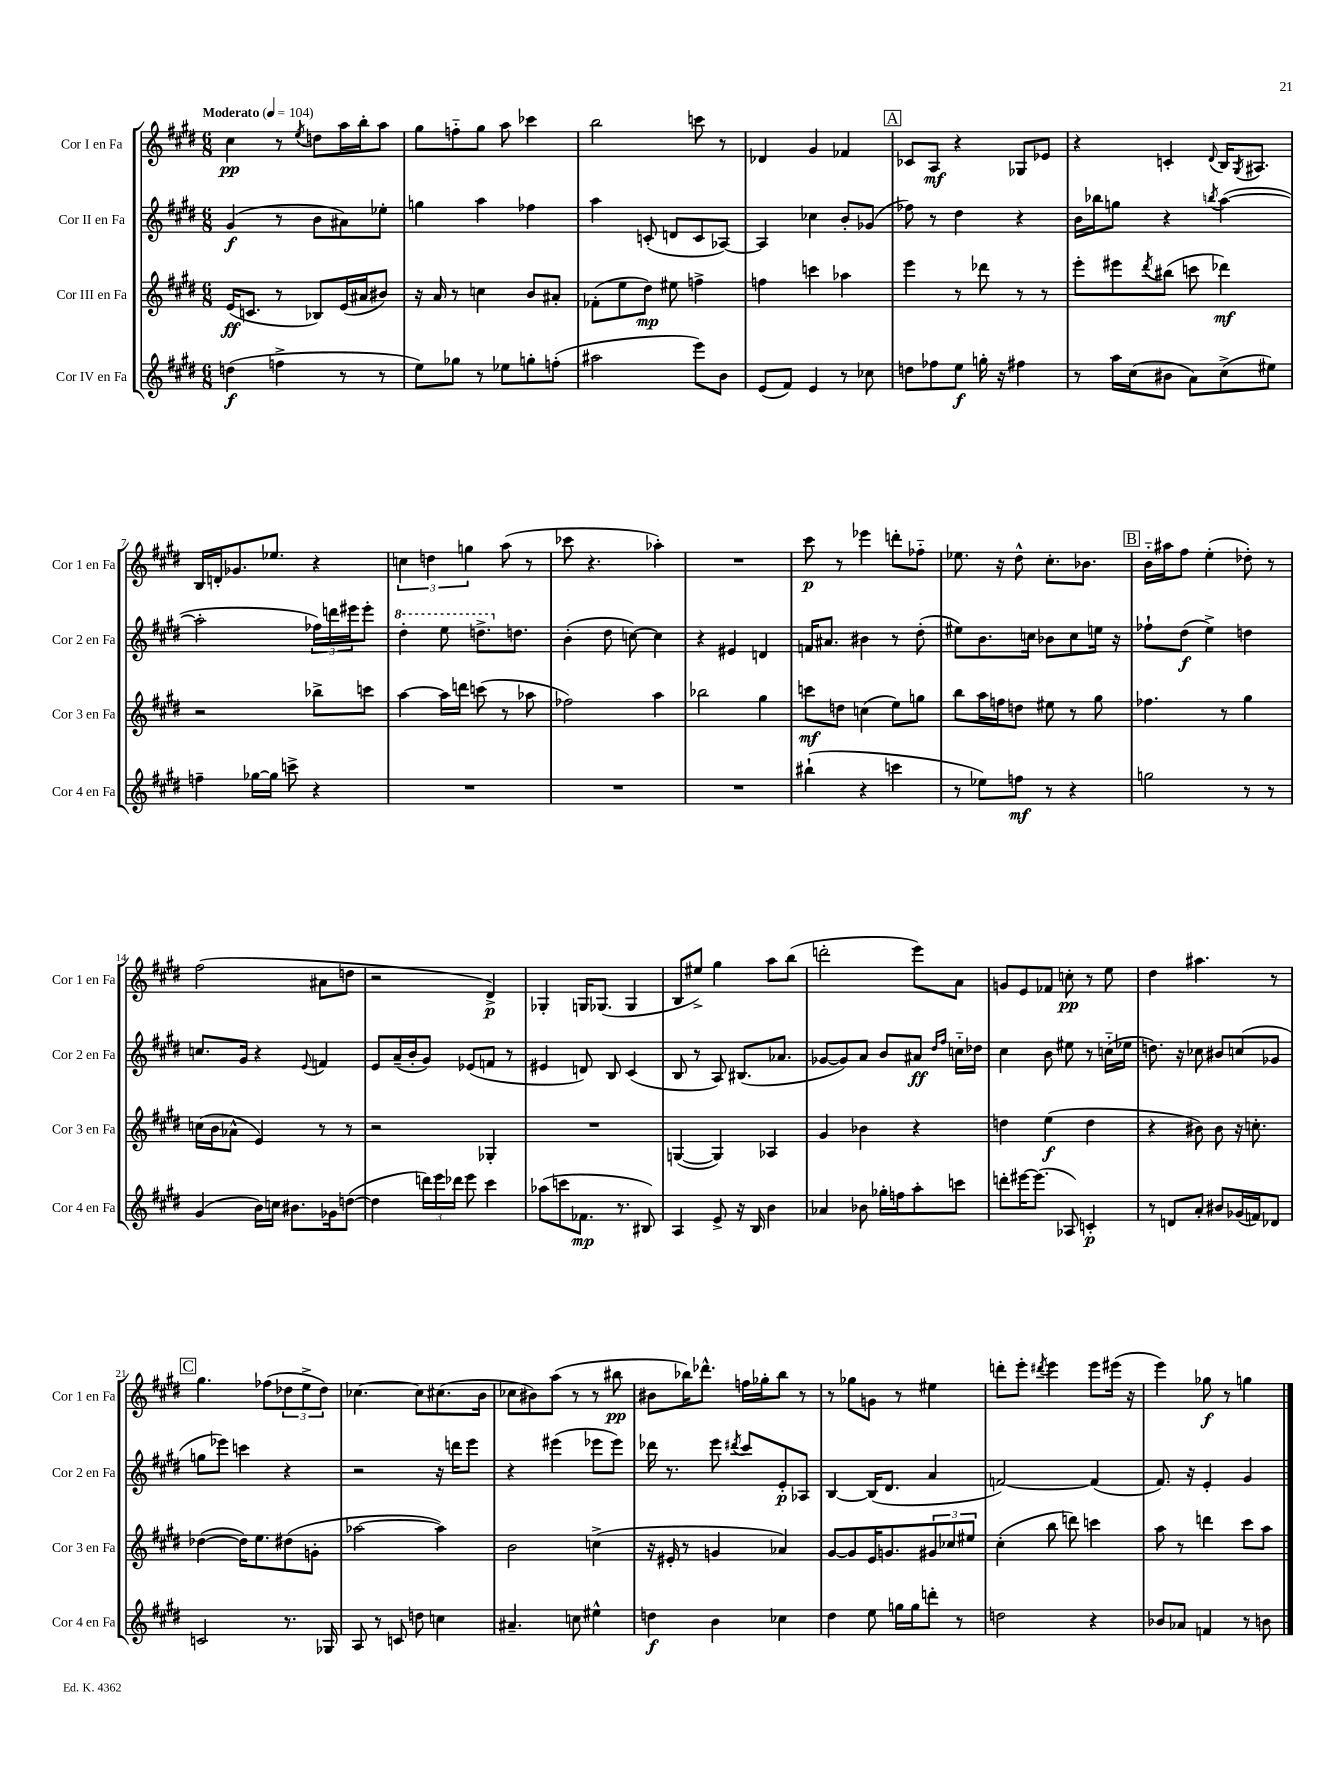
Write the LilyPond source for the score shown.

<<
\new StaffGroup <<
\new Staff = "s0" \with { instrumentName = "Cor I en Fa" shortInstrumentName = "Cor 1 en Fa" } {
    \clef treble \key e \major \numericTimeSignature \time 6/8 \tempo "Moderato" 4 = 104
    cis''4\pp r8 \acciaccatura { e''8 } d''8 a''16 b''16-. a''8 |
    gis''8 f''8-_ gis''8 a''8 ces'''4 |
    b''2 c'''8 r8 |
    des'4 gis'4 fes'4 |
    \mark \markup { \box "A" } ces'8 a8\mf r4 ges8 ees'8 |
    r4 c'4-. \appoggiatura { dis'8 } b16 \acciaccatura { gis8 } ais8. |
    b16 d'16-. ges'8. ees''8. r4 |
    \tuplet 3/2 { c''4 d''4 g''4 } a''8( r8 |
    ces'''8 r4. aes''4-.) |
    R2. |
    cis'''8\p r8 ees'''4 d'''8-. fes''8-_ |
    ees''8. r16 dis''8-^ cis''8.-. bes'8. |
    \mark \markup { \box "B" } b'16-_ ais''16 fis''8 e''4-.( des''8-.) r8 |
    fis''2( ais'8 d''8 |
    r2 dis'4->\p) |
    ges4-. g16 ges8.( ges4 |
    b8 eis''8->) gis''4 a''8 b''8( |
    d'''2-. e'''8) a'8 |
    g'8 e'8 fes'8 c''8-.\pp r8 e''8 |
    dis''4 ais''4. r8 |
    \mark \markup { \box "C" } gis''4. fes''8( \tuplet 3/2 { des''8 e''8-> des''8) } |
    ces''4.~ ces''8 cis''8.( b'16 |
    ces''8 bis'8) a''8( r8 r8 bis''8\pp |
    bis'8 bes''16) des'''8.-^ f''16 ges''16-. bes''8 r8 |
    r8 ges''8 g'8 r8 eis''4 |
    d'''8-. e'''8-. \acciaccatura { dis'''8 } e'''4 e'''8 eis'''16( r16 |
    e'''4) ges''8\f r8 g''4 \bar "|." |
}
\new Staff = "s1" \with { instrumentName = "Cor II en Fa" shortInstrumentName = "Cor 2 en Fa" } {
    \clef treble \key e \major \numericTimeSignature \time 6/8
    gis'4\f( r8 b'8 ais'8) ees''8-. |
    g''4 a''4 fes''4 |
    a''4 c'8-.( d'8 c'8 aes8~) |
    aes4 ces''4 b'8-. ges'8( |
    \mark \markup { \box "A" } fes''8) r8 dis''4 r4 |
    b'16 bes''16 g''8 r4 \acciaccatura { b''8 } a''4~( |
    a''2-. \tuplet 3/2 { fes''16) d'''16 eis'''16 } eis'''8-. |
    \ottava #1 dis'''4-. e'''8 d'''8.-> \ottava #0 d''8. |
    b'4-.( dis''8 c''8~) c''4 |
    r4 eis'4 d'4 |
    f'16 ais'8. bis'4 r8 dis''8-.( |
    eis''8) b'8. c''16 bes'8 c''8 e''16 r16 |
    \mark \markup { \box "B" } fes''8-! dis''8\f( e''4->) d''4 |
    c''8. gis'16 r4 \appoggiatura { e'8 } f'4 |
    e'8 a'16--( b'16-. gis'8) ees'8( f'8 r8 |
    eis'4 d'8) b8 cis'4( |
    b8 r8 a8) bis8.( aes'8. |
    ges'8~ ges'8) a'8 b'8 ais'8\ff \grace { dis''16 fis''16 } c''16-_ des''16 |
    cis''4 b'8 eis''8 r8 c''16-_( ees''16 |
    d''8.) r16 ces''8 bis'8 c''8( ges'8 |
    \mark \markup { \box "C" } g''8 ees'''8) c'''4 r4 |
    r2 r16 d'''16 e'''8 |
    r4 eis'''4( ees'''8 ees'''8) |
    des'''16 r8. e'''8 \acciaccatura { dis'''8 } cis'''8 e'8-.\p aes8 |
    b4~ b16( dis'8. a'4 |
    f'2~) f'4( |
    fis'8.) r16 e'4-. gis'4 \bar "|." |
}
\new Staff = "s2" \with { instrumentName = "Cor III en Fa" shortInstrumentName = "Cor 3 en Fa" } {
    \clef treble \key e \major \numericTimeSignature \time 6/8
    e'16\ff( c'8. r8 bes8) e'16( ais'16 bis'8) |
    r16 a'16 r8 c''4 b'8 ais'8-. |
    fes'8-.( e''8 dis''8\mp) eis''8 f''4-> |
    f''4 c'''4 aes''4 |
    \mark \markup { \box "A" } e'''4 r8 des'''8 r8 r8 |
    e'''8-. eis'''8 \acciaccatura { dis'''8 } bis''8( c'''8 des'''4\mf) |
    r2 bes''8-> c'''8 |
    a''4~ a''16 d'''16 c'''8( r8 aes''8 |
    fes''2) a''4 |
    bes''2 gis''4 |
    c'''8\mf d''8 c''4( e''8) g''8 |
    b''8 a''16 f''16 d''8 eis''8 r8 gis''8 |
    \mark \markup { \box "B" } fes''4. r8 gis''4 |
    c''16( b'16 aes'8-^ e'4) r8 r8 |
    r2 ges4-. |
    R2. |
    g4~( g4) aes4 |
    gis'4 bes'4 r4 |
    d''4 e''4\f( d''4 |
    r4 bis'8) bis'8 r16 c''8.-. |
    \mark \markup { \box "C" } des''4~( des''16) e''8. dis''8( g'8-. |
    aes''2~ aes''4) |
    b'2 c''4->( |
    r16 eis'16-. r8 g'4 aes'4) |
    gis'8~ gis'8 e'16 g'8. \tuplet 3/2 { gis'8 ces''8 eis''8 } |
    cis''4-.( b''8 d'''8) c'''4 |
    a''8 r8 d'''4 cis'''8 a''8 \bar "|." |
}
\new Staff = "s3" \with { instrumentName = "Cor IV en Fa" shortInstrumentName = "Cor 4 en Fa" } {
    \clef treble \key e \major \numericTimeSignature \time 6/8
    d''4\f( f''4-> r8 r8 |
    e''8) ges''8 r8 ees''8 g''8-. f''8-.( |
    ais''2 e'''8) b'8 |
    e'8( fis'8) e'4 r8 ces''8 |
    \mark \markup { \box "A" } d''8 fes''8 e''8\f g''16-. r16 fis''4 |
    r8 a''16 cis''16( bis'8 a'8) cis''8->( eis''8) |
    f''4-- ges''16~ ges''16 c'''8-> r4 |
    R2. |
    R2. |
    R2. |
    bis''4-!( r4 c'''4 |
    r8 ees''8) f''8\mf r8 r4 |
    \mark \markup { \box "B" } g''2 r8 r8 |
    gis'4( b'16) c''16 bis'8. ges'16 d''8~( |
    d''4 \tuplet 3/2 { d'''16) e'''16 des'''16 } e'''8 cis'''4 |
    aes''8( c'''8 fes'8.\mp r8. bis8) |
    a4 e'8-> r16 b16 b'4 |
    aes'4 bes'8 ges''16-. f''16 a''8-. c'''8 |
    d'''8-. eis'''16~ eis'''8.( aes8) c'4-.\p |
    r8 d'8 a'8-. bis'8 ges'16( f'16) des'8 |
    \mark \markup { \box "C" } c'2 r8. ges16 |
    a8 r8 c'8 d''8 c''4 |
    ais'4.-- c''8 eis''4-^ |
    d''4\f b'4 ces''4 |
    dis''4 e''8 g''16 g''16 d'''8-. r8 |
    d''2 r4 |
    bes'8 aes'8 f'4 r8 b'8 \bar "|." |
}
>>
>>
